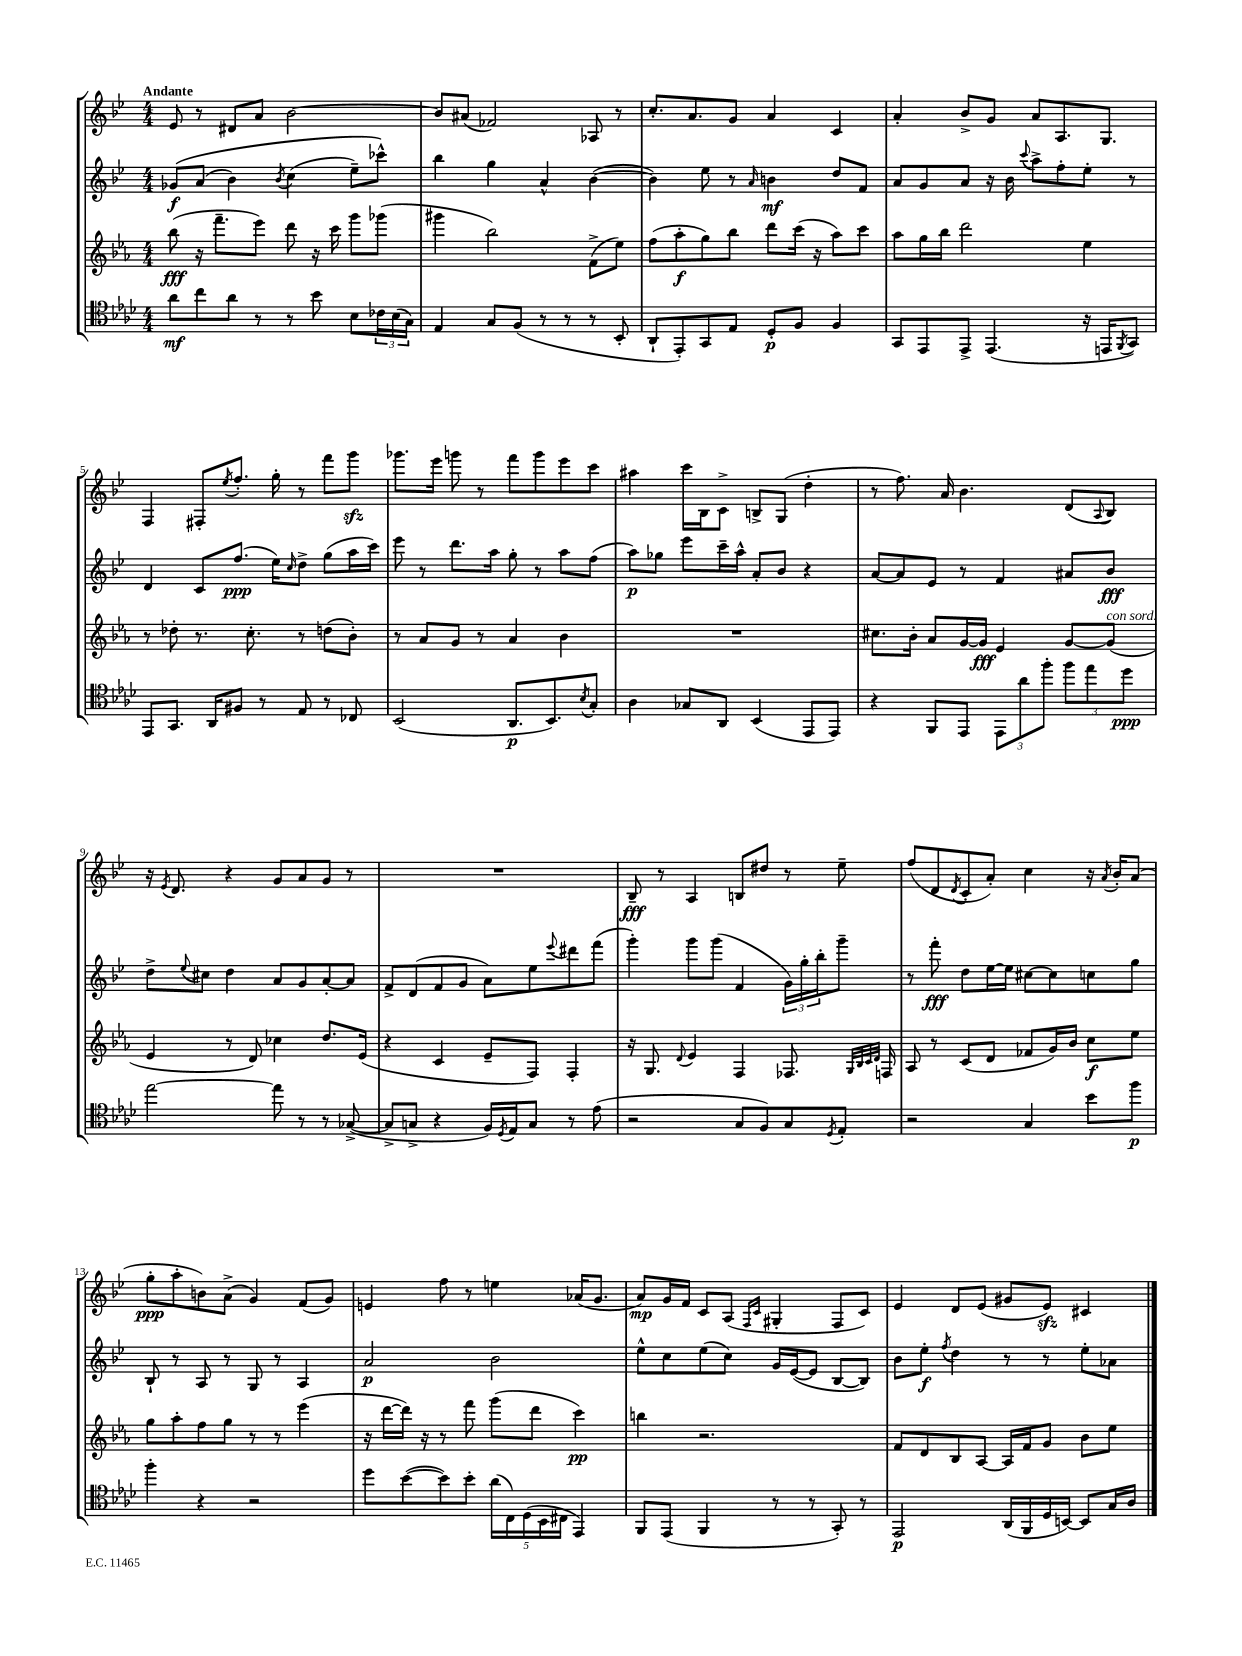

**kern	**dynam	**kern	**dynam	**kern	**dynam	**kern	**dynam
*part4	*part4	*part3	*part3	*part2	*part2	*part1	*part1
*staff4	*staff4	*staff3	*staff3	*staff2	*staff2	*staff1	*staff1
*clefC4	*	*clefG2	*	*clefG2	*	*clefG2	*
*k[b-e-a-d-]	*	*k[b-e-a-]	*	*k[b-e-]	*	*k[b-e-]	*
*M4/4	*	*M4/4	*	*M4/4	*	*M4/4	*
=1	=1	=1	=1	=1	=1	=1	=1
!	!	!	!	!	!	!LO:TX:a:B:t=Andante	!
8a-\L	mf	(8bb-\	fff	(8g-X/L	f	8e-/	.
8cc\	.	16r	.	(8a/J	.	8r	.
.	.	8.fff~\L	.	.	.	.	.
8a-\J	.	.	.	4b-\)	.	8d#X/L	.
8r	.	8eee-\J)	.	.	.	8a/J	.
.	.	.	.	8qb-/	.	.	.
8r	.	8ddd\	.	(4cc\	.	[2b-\	.
8b-\	.	16r	.	.	.	.	.
.	.	16ccc\	.	.	.	.	.
8B-\L	.	8ggg\L	.	8ee-~\L)	.	.	.
24c-X\L	.	(8ggg-X\J	.	8ccc-X^^\J)	.	.	.
(24B-\	.	.	.	.	.	.	.
24G\JJ)	.	.	.	.	.	.	.
=2	=2	=2	=2	=2	=2	=2	=2
4E-/	.	4ggg#X\	.	4bb-\	.	8b-/L]	.
.	.	.	.	.	.	(8a#X/J	.
8G/L	.	2bb-\)	.	4gg\	.	2f-X/)	.
(8F/J	.	.	.	.	.	.	.
8r	.	.	.	4a^^/	.	.	.
8r	.	.	.	.	.	.	.
8r	.	(8f^\L	.	([4b-\	.	8A-X/	.
8BB-'/	.	8ee-\J)	.	.	.	8r	.
=3	=3	=3	=3	=3	=3	=3	=3
8AA-`/L	.	(8ff\L	.	4b-\])	.	8.cc'/L	.
8EE-'/)	.	8aa-'\	f	.	.	.	.
.	.	.	.	.	.	8.a/	.
8GG/	.	8gg\)	.	8ee-\	.	.	.
8E-/J	.	8bb-\J	.	8r	.	8g/J	.
.	.	.	.	16qqa/	.	.	.
8D-'/L	p	8ddd\L	.	4bn\	mf	4a/	.
8F/J	.	(16ccc\Jk	.	.	.	.	.
.	.	16r	.	.	.	.	.
4F/	.	8aa-\L)	.	8dd/L	.	4c/	.
.	.	8ccc\J	.	8f/J	.	.	.
=4	=4	=4	=4	=4	=4	=4	=4
8GG/L	.	8aa-\L	.	8a/L	.	4a'/	.
8EE-/	.	16gg\L	.	8g/	.	.	.
.	.	16bb-\JJ	.	.	.	.	.
8EE-^/J	.	2ddd\	.	8a/J	.	8b-^/L	.
(4.EE-/	.	.	.	16r	.	8g/J	.
.	.	.	.	16b-\	.	.	.
.	.	.	.	8qqccc/	.	.	.
.	.	.	.	8aa^\L	.	8a/L	.
.	.	.	.	8ff'\	.	8.A/	.
16r	.	4ee-\	.	8ee-'\J	.	.	.
16EEn/KL	.	.	.	.	.	8.G/J	.
8qFF/	.	.	.	.	.	.	.
8GG/J)	.	.	.	8r	.	.	.
!!LO:LB:g=z
=5	=5	=5	=5	=5	=5	=5	=5
8EE-/L	.	8r	.	4d/	.	4F/	.
8.GG/J	.	8dd-X'\	.	.	.	.	.
.	.	8.r	.	8c/L	.	8F#X'/L	.
16AA-/KL	.	.	.	.	.	.	.
.	.	.	.	.	.	8qee-/	.
8F#X/J	.	.	.	(8.ff/J	ppp	8.ff'/J	.
.	.	8.cc'\	.	.	.	.	.
8r	.	.	.	.	.	.	.
.	.	.	.	16ee-\KL)	.	16gg'\	.
.	.	.	.	16qqcc/	.	.	.
8E-/	.	8r	.	8dd^\J	.	8r	.
8r	.	(8ddn\L	.	(8gg\L	.	8fff\L	.
8C-X/	.	8b-'\J)	.	16aa\L	.	8gggzz\J	.
.	.	.	.	16ccc\JJ)	.	.	.
=6	=6	=6	=6	=6	=6	=6	=6
(2BB-/	.	8r	.	8eee-\	.	8.ggg-X\L	.
.	.	8a-/L	.	8r	.	.	.
.	.	.	.	.	.	16eee-\Jk	.
.	.	8g/J	.	8.ddd\L	.	8gggn\	.
.	.	8r	.	.	.	8r	.
.	.	.	.	16aa\Jk	.	.	.
8.AA-/L	p	4a-/	.	8gg'\	.	8fff\L	.
.	.	.	.	8r	.	8ggg\	.
8.BB-/)	.	.	.	.	.	.	.
.	.	4b-\	.	8aa\L	.	8eee-\	.
8qB-/	.	.	.	.	.	.	.
8G'/J	.	.	.	(8ff\J	.	8ccc\J	.
=7	=7	=7	=7	=7	=7	=7	=7
4A-\	.	1r	.	8aa\L)	p	4aa#X\	.
.	.	.	.	8gg-X\J	.	.	.
8G-X/L	.	.	.	8eee-\L	.	16ccc\LL	.
.	.	.	.	.	.	16B-\J	.
8AA-/J	.	.	.	16ccc~\L	.	8c^\J	.
.	.	.	.	16aa^^\JJ	.	.	.
(4BB-/	.	.	.	8a'/L	.	8Bn^/L	.
.	.	.	.	8b-/J	.	(8G/J	.
8EE-/L	.	.	.	4r	.	4dd'\	.
8EE-/J)	.	.	.	.	.	.	.
=8	=8	=8	=8	=8	=8	=8	=8
4r	.	8.cc#X\L	.	[8a/L	.	8r	.
.	.	.	.	8a/]	.	8.ff\)	.
.	.	16b-'\Jk	.	.	.	.	.
8FF/L	.	8a-/L	.	8e-/J	.	.	.
.	.	.	.	.	.	16a/	.
8EE-/J	.	[16g/L	.	8r	.	4.b-\	.
.	.	16g/JJ]	fff	.	.	.	.
12EE-\L	.	4e-/	.	4f/	.	.	.
12a-\	.	.	.	.	.	.	.
12ff'\J	.	.	.	.	.	.	.
12ff\L	.	[8g/L	.	8a#X/L	.	(8d/L	.
12ee-\	.	.	.	.	.	.	.
.	.	.	.	.	.	8qqA/	.
!	!	!LO:TX:a:i:t=con sord.	!	!	!	!	!
.	.	(8g/J]	.	8b-/J	fff	8B-/J)	.
12dd-\J	ppp	.	.	.	.	.	.
!!LO:LB:g=z
=9	=9	=9	=9	=9	=9	=9	=9
[2ee-\	.	4e-/	.	8dd^\L	.	16r	.
.	.	.	.	.	.	8qe-/	.
.	.	.	.	.	.	8.d/	.
.	.	.	.	8qqee-/	.	.	.
.	.	.	.	8cc#X\J	.	.	.
.	.	8r	.	4dd\	.	4r	.
.	.	8d/)	.	.	.	.	.
8ee-\]	.	4cc-X\	.	8a/L	.	8g/L	.
8r	.	.	.	8g/	.	8a/	.
8r	.	8.dd/L	.	[8a'/	.	8g/J	.
([8G-X^/	.	.	.	8a/J]	.	8r	.
.	.	(16e-/Jk	.	.	.	.	.
=10	=10	=10	=10	=10	=10	=10	=10
8G-^/L]	.	4r	.	8f^/L	.	1r	.
8Gn^/J	.	.	.	(8d/	.	.	.
4r	.	4c/	.	8f/	.	.	.
.	.	.	.	8g/J	.	.	.
16F/LL)	.	8e-~/L	.	8a\L)	.	.	.
8qD-/	.	.	.	.	.	.	.
16E-/J	.	.	.	.	.	.	.
8G/J	.	8F/J)	.	8ee-\	.	.	.
.	.	.	.	8qqeee-/	.	.	.
8r	.	4F'/	.	8ddd#X\	.	.	.
(8e-\	.	.	.	(8fff\J	.	.	.
=11	=11	=11	=11	=11	=11	=11	=11
2r	.	16r	.	4ggg'\)	.	8B-~/	fff
.	.	8.G/	.	.	.	.	.
.	.	.	.	.	.	8r	.
.	.	8qqd/	.	.	.	.	.
.	.	4e-/	.	8ggg\L	.	4A/	.
.	.	.	.	(8ggg\J	.	.	.
8G/L	.	4F/	.	4f/	.	8Bn/L	.
8F/)	.	.	.	.	.	8dd#X/J	.
8G/	.	8.F-X/	.	24g\LL)	.	8r	.
.	.	.	.	24gg'\	.	.	.
.	.	.	.	24bb-'\J	.	.	.
8qD-/	.	.	.	.	.	.	.
8E-'/J	.	.	.	8ggg~\J	.	8ee-~\	.
.	.	32qqG/LLL	.	.	.	.	.
.	.	32qqB-/	.	.	.	.	.
.	.	32qqc/	.	.	.	.	.
.	.	32qqd/JJJ	.	.	.	.	.
.	.	16Fn/	.	.	.	.	.
=12	=12	=12	=12	=12	=12	=12	=12
2r	.	8A-/	.	8r	.	(8ff/L	.
.	.	8r	.	8fff'\	fff	8d/	.
.	.	.	.	.	.	8qd/	.
.	.	(8c/L	.	8dd\L	.	8c'/	.
.	.	8d/J	.	[16ee-\L	.	8a'/J)	.
.	.	.	.	16ee-\JJ]	.	.	.
4G/	.	8f-X/L	.	[8cc#X\L	.	4cc\	.
.	.	16g/L)	.	8cc#\]	.	.	.
.	.	16b-/JJ	.	.	.	.	.
8b-\L	.	8cc\L	f	8ccn\	.	16r	.
.	.	.	.	.	.	8qa/	.
.	.	.	.	.	.	16b-'/KL	.
8ff\J	p	8ee-\J	.	8gg\J	.	(8a/J	.
!!LO:LB:g=z
=13	=13	=13	=13	=13	=13	=13	=13
4ff'\	.	8gg\L	.	8B-`/	.	8gg'\L	ppp
.	.	8aa-'\	.	8r	.	8aa'\	.
4r	.	8ff\	.	8A/	.	8bn\)	.
.	.	8gg\J	.	8r	.	(8a^\J	.
2r	.	8r	.	8G/	.	4g/)	.
.	.	8r	.	8r	.	.	.
.	.	(4eee-\	.	4A/	.	(8f/L	.
.	.	.	.	.	.	8g/J)	.
=14	=14	=14	=14	=14	=14	=14	=14
8dd-\L	.	16r	.	2a/	p	4en/	.
.	.	[16ddd\LL	.	.	.	.	.
([8b-\	.	16ddd\JJ])	.	.	.	.	.
.	.	16r	.	.	.	.	.
8b-\])	.	8r	.	.	.	8ff\	.
8b-'\J	.	8fff\	.	.	.	8r	.
(20a-\LL	.	(8ggg\L	.	2b-\	.	4een\	.
20C\)	.	.	.	.	.	.	.
(20D-\	.	.	.	.	.	.	.
.	.	8ddd\J	.	.	.	.	.
20BB-\	.	.	.	.	.	.	.
20C#X\JJ	.	.	.	.	.	.	.
4EE-/)	.	4ccc\)	pp	.	.	(16a-X/KL	.
.	.	.	.	.	.	8.g/J	.
=15	=15	=15	=15	=15	=15	=15	=15
8FF/L	.	4bbn\	.	8ee-^^\L	.	8a/L)	mp
(8EE-/J	.	.	.	8cc\	.	16g/L	.
.	.	.	.	.	.	16f/JJ	.
4FF/	.	2.r	.	(8ee-\	.	8c/L	.
.	.	.	.	8cc\J)	.	(8A/J	.
.	.	.	.	.	.	16qqF/LL	.
.	.	.	.	.	.	16qqc/JJ	.
8r	.	.	.	16g/LL	.	4G#X'/	.
.	.	.	.	([16e-/J	.	.	.
8r	.	.	.	8e-/J]	.	.	.
8GG'/)	.	.	.	[8B-/L	.	8F/L	.
8r	.	.	.	8B-/J])	.	8c/J)	.
=16	=16	=16	=16	=16	=16	=16	=16
2EE-/	p	8f/L	.	8b-\L	.	4e-/	.
.	.	8d/	.	8ee-'\J	f	.	.
.	.	.	.	8qff/	.	.	.
.	.	8B-/	.	4dd\	.	8d/L	.
.	.	[8A-/J	.	.	.	(8e-/J	.
(16AA-/LL	.	16A-/LL]	.	8r	.	8g#X/L	.
16FF/	.	16f/J	.	.	.	.	.
16D-/	.	8g/J	.	8r	.	8e-zz/J)	.
[16BBn/JJ)	.	.	.	.	.	.	.
8BB/L]	.	8b-\L	.	8ee-'\L	.	4c#X/	.
16G/L	.	8ee-\J	.	8a-X\J	.	.	.
16A-/JJ	.	.	.	.	.	.	.
==	==	==	==	==	==	==	==
*-	*-	*-	*-	*-	*-	*-	*-
